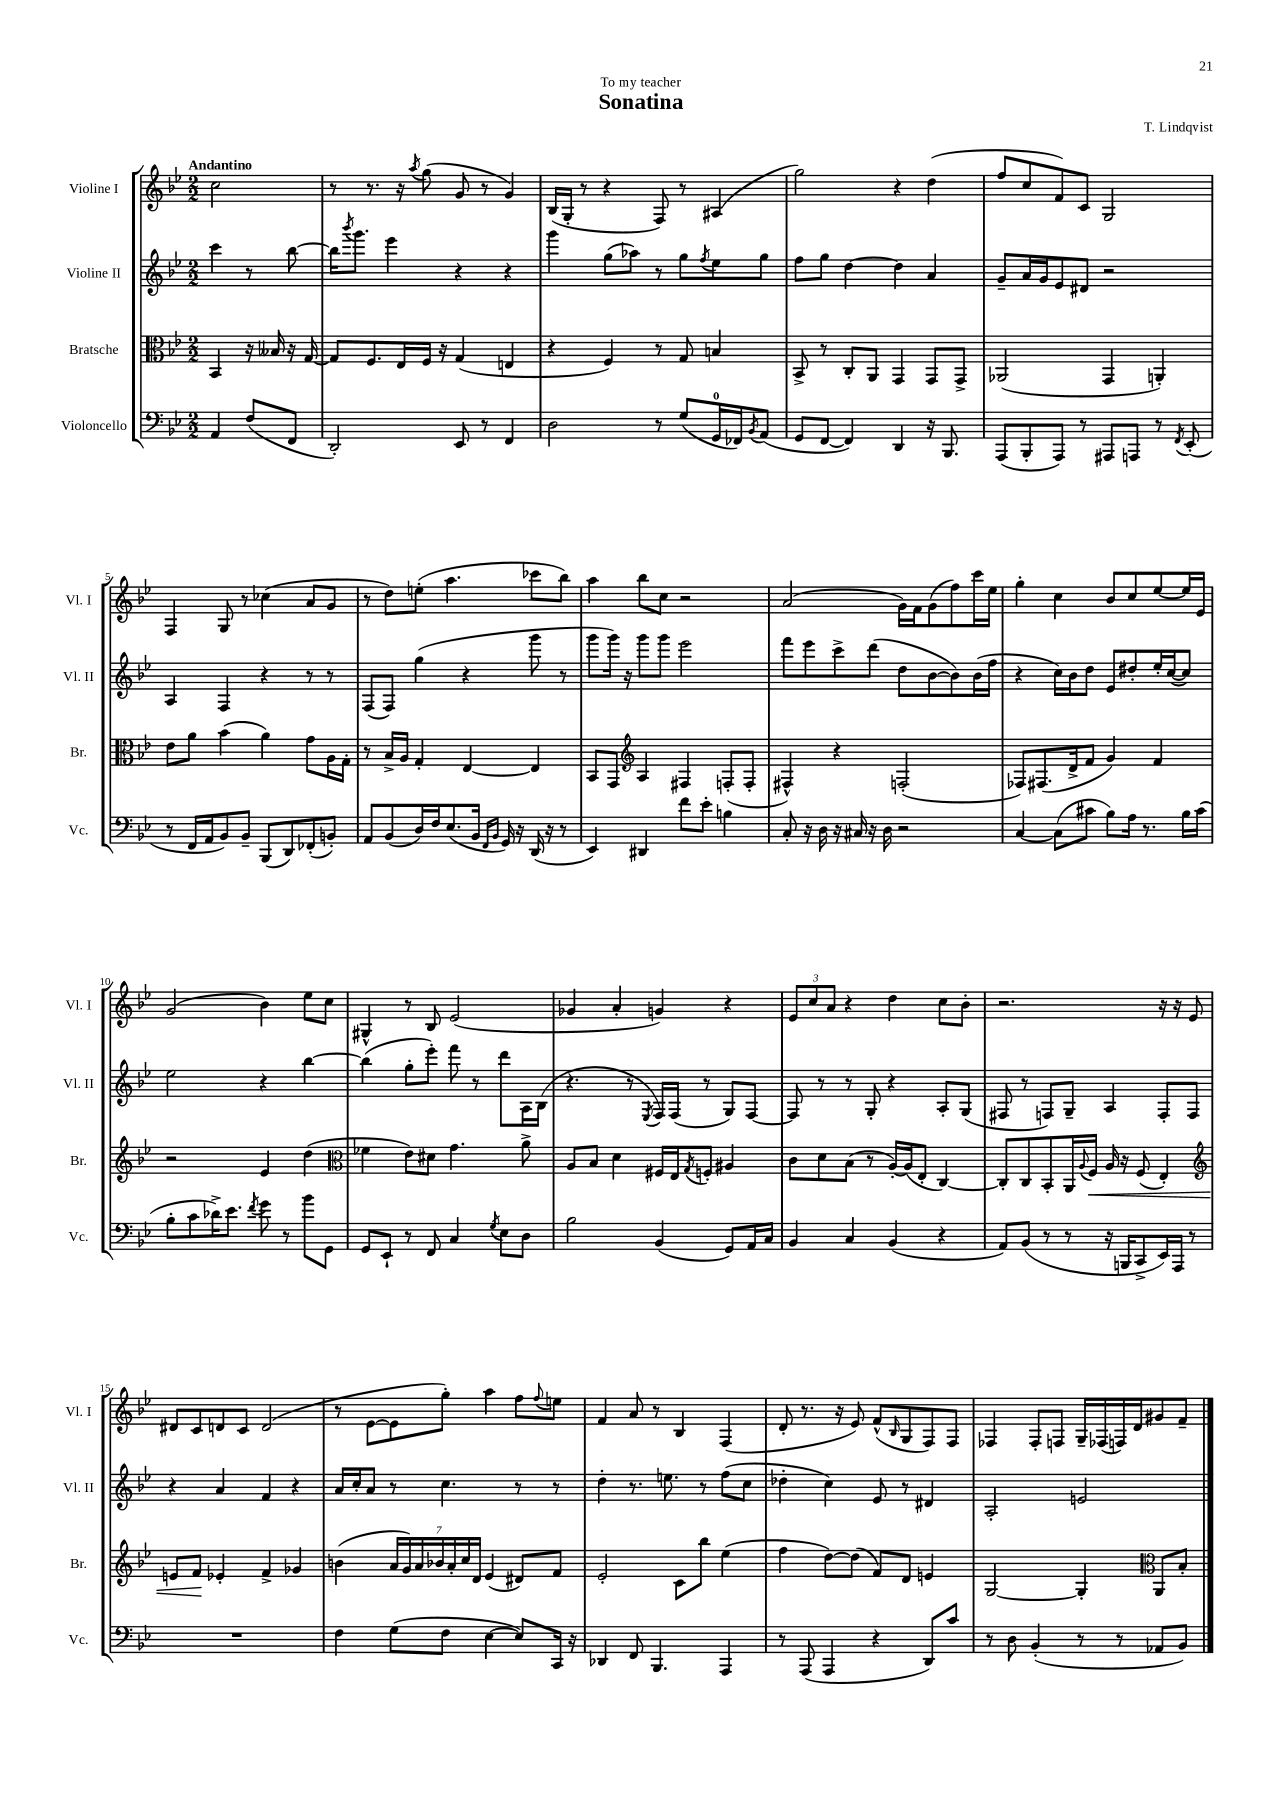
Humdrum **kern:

**kern	**kern	**kern	**kern
*staff4	*staff3	*staff2	*staff1
*clefF4	*clefC3	*clefG2	*clefG2
*k[b-e-]	*k[b-e-]	*k[b-e-]	*k[b-e-]
*M2/2	*M2/2	*M2/2	*M2/2
4AA/	4BB-/	4ccc\	2cc\
(8F/L	16r	8r	.
.	16B--/	.	.
8FF/J	16r	[8bb-\	.
.	[16G/	.	.
=	=	=	=
2DD'/)	8G/]L	16bb-\]LK	8r
.	.	8qbbb-/	.
.	.	8.ggg\J	.
.	8.F/	.	8.r
.	.	4eee-\	.
.	16E-/L	.	16r
.	.	.	8qaa/
.	16F/JJ	.	(8gg\
.	16r	.	.
8EE-/	(4G/	4r	8g/
8r	.	.	8r
4FF/	4E/	4r	4g/)
=	=	=	=
2D\	4r	4ggg\	(16B-/LL
.	.	.	16G'/JJ
.	.	.	8r
.	4F/)	(8gg\L	4r
.	.	8aa-\J)	.
8r	8r	8r	8F/)
(8G/L	8G/	8gg\L	8r
.	.	8qff/	.
16GG/L	4B/	8ee-\	(4A#/
16FF-/J)	.	.	.
8qBB-/	.	.	.
(8AA/J	.	8gg\J	.
=	=	=	=
8GG/L	8BB-^/	8ff\L	2gg\)
[8FF/J	8r	8gg\J	.
4FF/])	8C'/L	[4dd\	.
.	8AA/J	.	.
4DD/	4GG/	4dd\]	4r
16r	8GG/L	4a/	(4dd\
8.BBB-/	.	.	.
.	8GG^/J	.	.
=	=	=	=
(8AAA/L	(2AA-/	8g~/L	8ff/L
8BBB-'/	.	16a/L	8cc/
.	.	16g/J	.
8AAA/J)	.	8e-/	8f/)
8r	.	8d#/J	8c/J
8AAA#/L	4GG/	2r	2G/
8AAA/J	.	.	.
8r	4AA'/)	.	.
8qFF/	.	.	.
(8EE-'/	.	.	.
=	=	=	=
8r	8e-\L	4A/	4F/
16FF/LL	8a\J	.	.
16AA/J	.	.	.
8BB-/)	(4b-\	4F/	8G/
8BB-~/J	.	.	8r
(8BBB-/L	4a\)	4r	(4cc-\
8DD/)	.	.	.
(8FF-'/	8g\L	8r	8a/L
8BB'/J)	16A\L	8r	8g/J
.	16G'\JJ	.	.
=	=	=	=
8AA/L	8r	(8F/L	8r
(8BB-/	16B-^/LL	8F/J)	8dd\L)
.	16A/JJ	.	.
16D/L)	4G'/	(4gg\	(8ee'\J
16F/J	.	.	.
(8.E-/	.	.	4.aa\
.	[4E-/	4r	.
16BB-/Jk	.	.	.
16qqFF/LL	.	.	.
16qqBB-/JJ	.	.	.
16GG/)	.	.	.
16r	.	.	.
(16DD/	4E-/]	8ggg\	8ccc-\L
16r	.	.	.
8r	.	8r	8bb-\J)
=	=	=	=
4EE-/)	8BB-/L	8ggg\L	4aa\
.	8GG/J	16ggg\Jk)	.
.	.	16r	.
*	*clefG2	*	*
4DD#/	4A/	8ggg\L	8bb-\L
.	.	8ggg\J	8cc\J
8f\L	4F#/	2eee-\	2r
8e-'\J	.	.	.
4B\	(8F'/L	.	.
.	8F'/J	.	.
=	=	=	=
8C'/	4F#^^/)	8fff\L	(2a/
16r	.	8eee-\	.
16D\	.	.	.
16r	4r	8ccc^\	.
16C#/	.	.	.
16r	.	(8ddd\J	.
16D\	.	.	.
2r	(2F'/	8dd\L	16g\LL)
.	.	.	16f\J
.	.	[8b-\	(8g\
.	.	8b-\])	8ff\)
.	.	(16b-\L	16ccc\L
.	.	16ff\JJ	16ee-\JJ
=	=	=	=
[4C/	8F-/L)	4r	4gg'\
.	(8.F#/	.	.
(8C\]L	.	16cc\LL)	4cc\
.	16d^/k	16b-\J	.
8c#\J	8f/J	8dd\J	.
8B-\L)	4g/)	8e-/L	8b-/L
16A\Jk	.	8dd#'/	8cc/
8.r	.	.	.
.	4f/	16ee-'/L	[8ee-/
.	.	([16cc/J	.
16B-\LL	.	8cc/]J)	16ee-/]L
(16c#\JJ	.	.	16e-/JJ
=	=	=	=
8B-'\L	2r	2ee-\	(2g/
8c\	.	.	.
16d-^\K)	.	.	.
8.e-\J	.	.	.
8qf/	.	.	.
8g\	4e-/	4r	4b-\)
8r	.	.	.
8b-\L	(4dd\	[4bb-\	8ee-\L
8GG\J	.	.	8cc\J
=	=	=	=
*	*clefC3	*	*
8GG/L	4f-\	(4bb-\]	4G#^^/
8EE-`/J	.	.	.
8r	8e-\L)	8gg'\L	8r
8FF/	8d#\J	8eee-'\J)	8B-/
4C/	4.g\	8fff\	(2e-/
.	.	8r	.
8qG/	.	.	.
8E-\L	.	8ddd\L	.
8D\J	8a^\	16A\L	.
.	.	(16B-\JJ	.
=	=	=	=
2B-\	8A/L	4.r	4g-/
.	8B-/J	.	.
.	4d\	.	4a'/
.	.	8r	.
.	.	8qE-/	.
(4BB-/	16F#/LL	16F/LL)	4g/)
.	16E-/J	(16F/JJ	.
.	8qG/	.	.
.	8F'/J	8r	.
8GG/L)	4A#/	8G/L)	4r
16AA/L	.	[8F/J	.
16C/JJ	.	.	.
=	=	=	=
4BB-/	8c\L	8F/]	12e-/L
.	.	.	12cc/
.	8d\	8r	.
.	.	.	12a/J
4C/	(8B-\J	8r	4r
.	8r	8G'/	.
(4BB-/	[16A'/LL)	4r	4dd\
.	(16A/]J	.	.
.	8E-'/J	.	.
4r	[4C/)	8A'/L	8cc\L
.	.	(8G/J	8b-'\J
=	=	=	=
8AA/L)	8C'/]L	8F#/	2.r
(8BB-/J	8C/	8r	.
8r	8BB-'/	8F/L)	.
8r	16AA/L	8G~/J	.
.	8qqA/	.	.
.	16F/JJ	.	.
16r	16A/	4A/	.
16BBB/LK	16r	.	.
8CC^/	(8F/	.	.
16EE-/L)	4E-'/)	8F'/L	16r
16AAA/JJ	.	.	16r
8r	.	8F/J	8e-/
=	=	=	=
*	*clefG2	*	*
1r	8e/L	4r	8d#/L
.	8f/J	.	8c/
.	4e-'/	4a/	8d/
.	.	.	8c/J
.	4f^/	4f/	(2d/
.	4g-/	4r	.
=	=	=	=
4F\	(4b\	16a/LL	8r
.	.	16cc'/J	.
.	.	8a/J	[8e-\L
(8G\L	28a/LL	8r	8e-\]
.	28g/)	.	.
.	28a/	.	.
.	28b-/	.	.
8F\J	.	4.cc\	8gg'\J)
.	28a'/	.	.
.	28cc/	.	.
.	28d/JJ	.	.
[4E-\	(4e-/	.	4aa\
8E-/]L)	8d#/L)	8r	8ff\L
.	.	.	8qqff/
16CC/Jk	8f/J	8r	8ee\J
16r	.	.	.
=	=	=	=
4DD-/	2e-'/	4dd'\	4f/
8FF/	.	8.r	8a/
4.BBB-/	.	.	8r
.	.	8.ee\	.
.	8c\L	.	4B-/
.	8bb-\J	8r	.
4AAA/	(4ee-\	(8ff\L	(4F/
.	.	8cc\J	.
=	=	=	=
8r	4ff\	4dd-'\	8d'/
(8AAA/	.	.	8.r
4AAA/	[8dd\L)	4cc\)	.
.	.	.	16r
.	(8dd\]J	.	8e-/)
4r	8f/L)	8e-/	(8f^^/L
.	.	.	16qqB-/
.	8d/J	8r	8G/
8DD/L)	4e/	4d#/	8F/)
8c/J	.	.	8F/J
=	=	=	=
8r	[2G/	2A'/	4F-/
8D\	.	.	.
(4BB-'/	.	.	8F-'/L
.	.	.	8F/J
8r	4G'/]	2e/	16G~/LL
.	.	.	(16F-/
8r	.	.	16F/)
.	.	.	16d/J
*	*clefC3	*	*
8AA-/L	8AA/L	.	8g#/
8BB-/J)	8B-'/J	.	8f~/J
==	==	==	==
*-	*-	*-	*-
